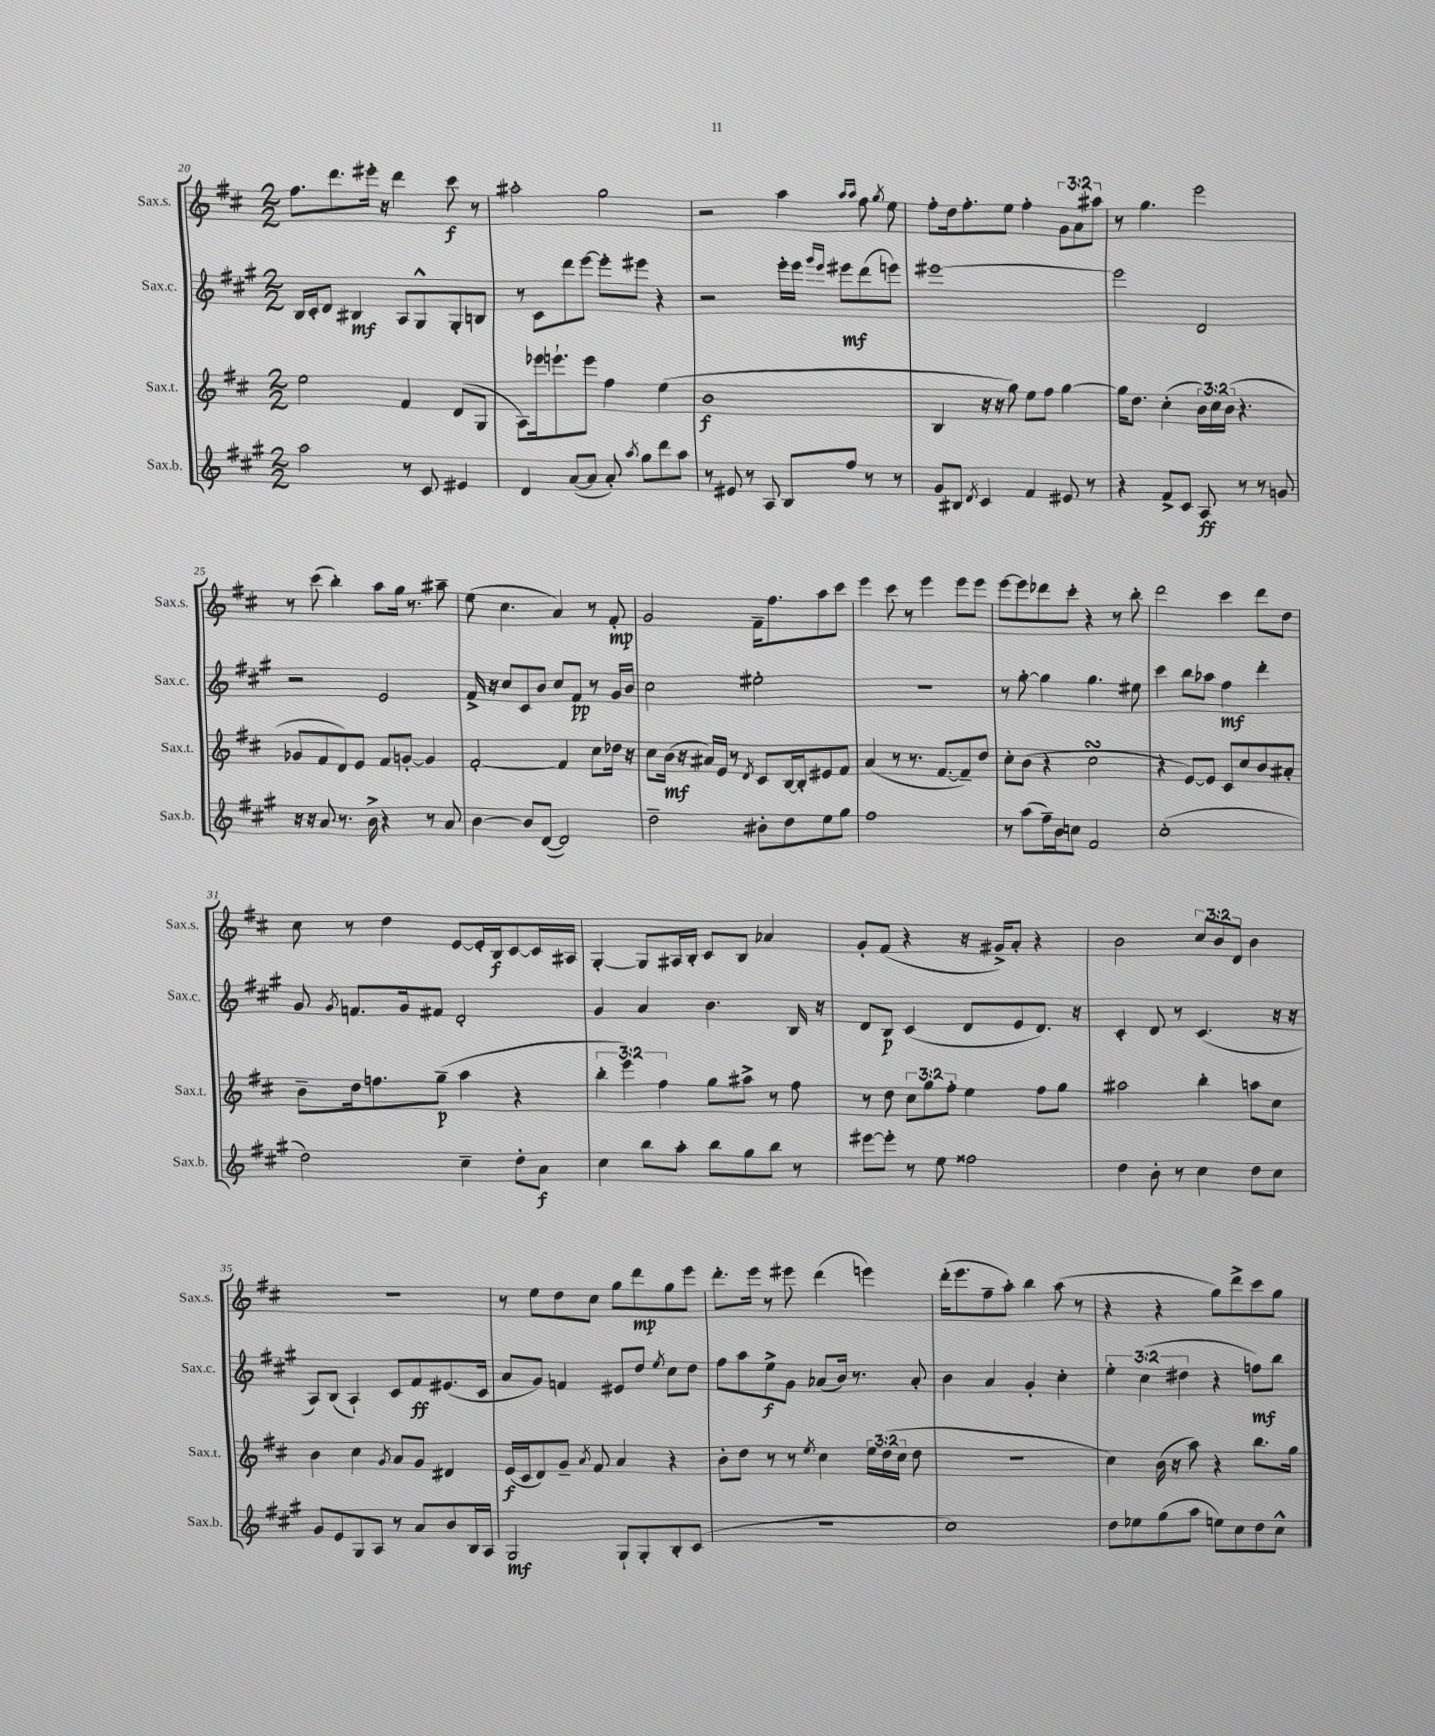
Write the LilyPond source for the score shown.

<<
\new StaffGroup <<
\new Staff = "s0" \with { instrumentName = "Sax.s." shortInstrumentName = "Sax.s." } {
    \clef treble \key d \major \numericTimeSignature \time 2/2 \override Staff.TupletNumber.text = #tuplet-number::calc-fraction-text
    \autoBeamOff fis''8.[ d'''8. eis'''16]-. r16 d'''4 cis'''8\f r8 |
    ais''2-. g''2 |
    r2 a''4 \grace { a''16[ a''16] } fis''8 \acciaccatura { g''8 } e''8 |
    fis''8[-. d''16 fis''8.-. e''8] fis''4-. \tuplet 3/2 { g'8[ a'8 ais''8] } |
    r8 g''4. e'''2 |
    r8 cis'''8( b''4-.) a''8[ g''16] r8. ais''8-- |
    e''8( cis''4. a'4) r8 fis'8-.\mp |
    g'2 fis'16[-- fis''8. a''8 cis'''8] |
    e'''4 cis'''8 r8 e'''4 e'''8[ e'''8] |
    e'''8[~ e'''8 des'''8 cis'''8]-. r4 r8 b''8-. |
    d'''2 cis'''4 d'''8[ d''8] |
    cis''8 r8 d''4 e'8[~ e'16-. b16\f cis'8~ cis'16 ais16] |
    g4~-. g8[ ais16 b16]-. cis'8[ b8] aes'4 |
    g'8[-. fis'8]( r4 r16 gis'16[->) a'8]-. r4 |
    b'2 \tuplet 3/2 { cis''8[ b'8 d'8] } b'4 |
    r1 |
    r8 e''8[ d''8 cis''8] g''8[ d'''8\mp g''8 e'''8] |
    d'''8.[-. e'''16] r8 eis'''8 d'''4( e'''4) |
    d'''16[-.( e'''8. fis''8-- a''8]-.) b''4 a''8( r8 |
    r4 r4 g''8[) d'''8-> cis'''8 g''8] \bar "|." |
}
\new Staff = "s1" \with { instrumentName = "Sax.c." shortInstrumentName = "Sax.c." } {
    \clef treble \key a \major \numericTimeSignature \time 2/2 \override Staff.TupletNumber.text = #tuplet-number::calc-fraction-text
    \autoBeamOff b16[ cis'16-. d'8] bis4\mf a8[ gis8-^ gis8-. b8] |
    r8 cis'8[ d'''8 e'''8]~ e'''8[-. eis'''8] r4 |
    r2 e'''16[-. e'''16] \grace { gis'''16[ e'''16] } eis'''8[\mf d'''8( e'''8]) |
    eis'''1~ |
    eis'''2 d'2 |
    r2 e'2 |
    fis'16-> r16 cis''8[ cis'8 b'8] cis''8[ fis'8]\pp r8 gis'16[ b'16] |
    cis''2 eis''2-. |
    R1 |
    r8 gis''8~-. gis''4 gis''4. eis''8 |
    cis'''4 b''8[ aes''8] fis''4\mf d'''4-. |
    gis'8 \acciaccatura { gis'8 } f'8.[ gis'16 fis'8] d'2-. |
    gis'4 a'4 b'4. b16 r16 |
    d'8[ b8]\p cis'4( d'8[ e'8 d'8.]) r16 |
    cis'4-. d'8 r8 cis'4.( r16 r16 |
    a8[) b8]( a4-!) cis'8[ fis'8\ff eis'8.( cis'16] |
    a'8[ gis'8]) f'4 eis'8[ d''8] \acciaccatura { e''8 } cis''8[ d''8] |
    fis''8[ a''8 e''8->\f gis'8] aes'8[( b'16]) r8. aes'8-. |
    b'4 a'4 gis'4-. cis''4-. |
    \tuplet 3/2 { e''4-. cis''4( dis''4 } r4 f''8[\mf) b''8] \bar "|." |
}
\new Staff = "s2" \with { instrumentName = "Sax.t." shortInstrumentName = "Sax.t." } {
    \clef treble \key d \major \numericTimeSignature \time 2/2 \override Staff.TupletNumber.text = #tuplet-number::calc-fraction-text
    \autoBeamOff e''2 fis'4 d'8[( g8] |
    a8[) ees'''16 e'''8.-! e'''8] fis''4 e''4( |
    b'1\f |
    b4 r16 r16 g''8) e''8[ fis''8] g''4~ |
    g''16[ d''8.] cis''4-.( \tuplet 3/2 { b'16[) cis''16 b'16]( } r4. |
    ges'8[ fis'8 d'8) e'8] fis'8[ g'8]~-. g'4 |
    fis'2~-. fis'4 cis''8[ des''16] r16 |
    cis''8[ b'16]\mf( r16 ais'16[) e'16] r8 \acciaccatura { d'8 } cis'8[ b16~ b16-. eis'8 fis'8] |
    a'4( r8 r8. fis'8.[~ fis'8--) d''8] |
    cis''8[-. b'8]( r4 cis''2\turn |
    r4 e'8[~) e'8] cis'8[ cis''8 b'8 ais'8]-. |
    b'8[-- d''16 f''8. g''8]--\p( a''4 r4 |
    \tuplet 3/2 { b''4-. e'''4) fis''4 } g''8[ ais''8]-> r8 fis''8 |
    r8 d''8 \tuplet 3/2 { cis''8[ g''8 fis''8]-. } e''4 fis''8[ g''8] |
    ais''2 b''4-. a''8[ cis''8] |
    b'4 cis''4 \acciaccatura { g'8 } a'8[ g'8] dis'4 |
    e'16[\f( cis'16 d'8) g'8]-- \acciaccatura { a'8 } fis'8 a'4 r4 |
    b'8[-. d''8] r8 r8 \acciaccatura { e''8 } cis''4 \tuplet 3/2 { e''16[ d''16( cis''16] } d''8 |
    r1 |
    cis''4) b'16( r16 a''8) r4 b''8.[ g''16] \bar "|." |
}
\new Staff = "s3" \with { instrumentName = "Sax.b." shortInstrumentName = "Sax.b." } {
    \clef treble \key a \major \numericTimeSignature \time 2/2
    \autoBeamOff a''2 r8 cis'8 eis'4 |
    d'4 a'8[~( a'8] a'8-.) \acciaccatura { a''8 } gis''8[ d'''8 a''8] |
    r8 eis'8 r8 a8 b8[ fis''8] r8 r8 |
    gis'8[ bis8] \acciaccatura { d'8 } cis'4 fis'4 eis'8 r8 |
    r4 fis'8[-> cis'8] a8\ff r8 r8 g'8 |
    r16 r16 a'8 r8. b'16-> r4 r8 a'8 |
    b'4~ b'8[ d'8]~( d'2) |
    d''2-- bis'8[-. d''8 e''8 gis''8] |
    fis''1 |
    r8 a''8[( fis''16--) b'16 c''8] fis'2 |
    cis''1-.( |
    d''2) cis''4-- d''8[-. a'8]\f |
    cis''4 b''8[ a''8]-. b''8[ gis''8 b''8] r8 |
    eis'''8[~ eis'''8]-. r8 e''8 fisis''2 |
    d''4 b'8-. r8 cis''4 d''8[ cis''8] |
    gis'8[ e'8 gis8 a8] r8 a'8[ b'8 b16 a16] |
    gis2\mf gis8[-! gis8-. b8-. cis'8]( |
    R1 |
    cis''1) |
    d''8[ ees''8 gis''8( a''8] e''8[) cis''8 d''8 cis''8]-^ \bar "|." |
}
>>
>>
\layout { \context { \Score currentBarNumber = #20 } }
